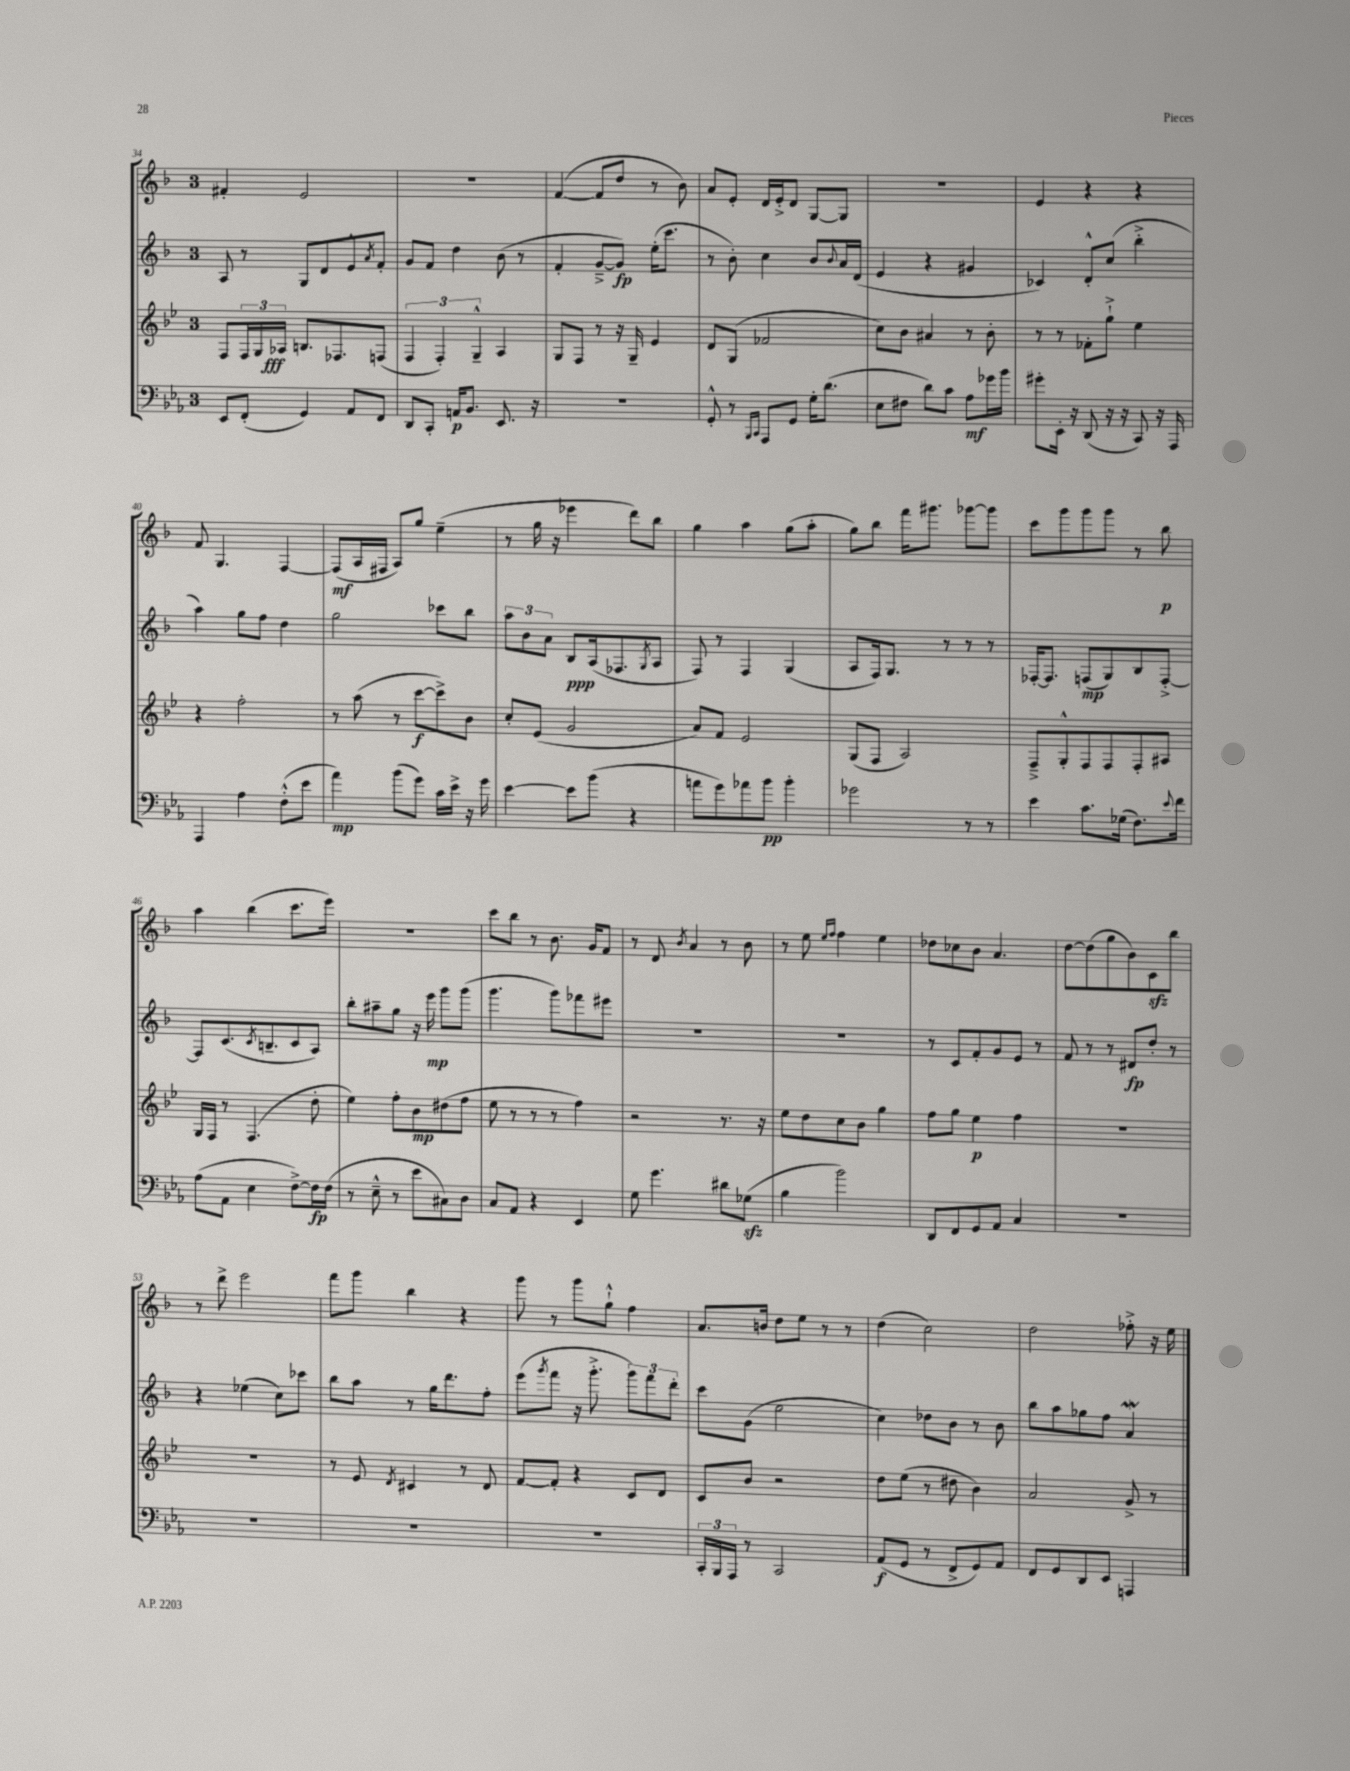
<<
\new StaffGroup <<
\new Staff = "s0" {
    \clef treble \key f \major \once \override Staff.TimeSignature.style = #'single-digit \time 3/4
    fis'4-. e'2 |
    R2. |
    f'4~( f'8 d''8 r8 bes'8) |
    a'8 e'8-. d'16 e'16-.-> d'8 g8~ g8 |
    R2. |
    e'4 r4 r4 |
    f'8 g4. f4~ |
    f8\mf( a16 fis16 a8) g''8 e''4--( |
    r8 g''16 r16 ees'''4 d'''8) bes''8 |
    g''4 a''4 g''8( a''8-. |
    g''8) bes''8 f'''16 gis'''8. ges'''8~ ges'''8 |
    c'''8 g'''8 g'''8 g'''8 r8 bes''8\p |
    a''4 bes''4( c'''8. e'''16) |
    R2. |
    c'''8 bes''8 r8 bes'8. g'16 f'8 |
    r8 d'8 \acciaccatura { bes'8 } a'4 r8 bes'8 |
    r8 e''8 \grace { e''16 f''16 } f''4 e''4 |
    des''8 ces''8 bes'8 a'4. |
    d''8~ d''8( g''8 bes'8) c'8\sfz bes''8 |
    r8 d'''8-> e'''2 |
    f'''8 g'''8 bes''4 r4 |
    g'''8 r8 g'''8 g''8-!-^ f''4 |
    a'8. b'16 d''8 e''8 r8 r8 |
    d''4( c''2) |
    d''2 fes''8-.-> r16 e''16 \bar "|." |
}
\new Staff = "s1" {
    \clef treble \key f \major \once \override Staff.TimeSignature.style = #'single-digit \time 3/4
    a8 r8 g8 d'8 e'8-^ \acciaccatura { a'8 } f'8-. |
    g'8 f'8 d''4 bes'8( r8 |
    f'4-. g'8~---> g'8\fp) e''16-.( c'''8. |
    r8 bes'8-.) c''4 bes'8 \appoggiatura { bes'8 } a'16 d'16( |
    e'4 r4 gis'4 |
    ces'4) d'8-.-^ c''8( bes''4-.-> |
    a''4) g''8 f''8 d''4 |
    g''2 ces'''8 bes''8 |
    \tuplet 3/2 { a''8 bes'8 a'8 } bes8\ppp a16( fes8. \acciaccatura { g8 } a8 |
    f8) r8 f4 g4( |
    a8 f16) g8. r8 r8 r8 |
    fes16~-. fes8. f8\mp( g8) bes8 f8~-.-> |
    f8 c'8.( \acciaccatura { c'8 } b8.-- c'8 a8) |
    bes''8-. ais''8-- g''8 r16 e'''16\mp g'''8 g'''8( |
    g'''4. g'''8) fes'''8 eis'''8 |
    R2. |
    R2. |
    r8 c'8 f'8-. g'8 e'8 r8 |
    f'8 r8 r8 dis'8\fp d''8-. r8 |
    r4 ees''4( c''8) ces'''8 |
    bes''8 a''8 r8 g''16 d'''8. f''8-. |
    e'''8( \acciaccatura { g'''8 } f'''8 r16 g'''8.-.-> \tuplet 3/2 { g'''8) f'''8 d'''8-. } |
    c'''8 g'8( e''2 |
    c''4) des''8 bes'8 r8 bes'8 |
    bes''8 a''8 ges''8 f''8 a'4\mordent \bar "|." |
}
\new Staff = "s2" {
    \clef treble \key bes \major \once \override Staff.TimeSignature.style = #'single-digit \time 3/4
    f8 \tuplet 3/2 { f16 g16 aes16\fff } b8. fes8. f8( |
    \tuplet 3/2 { f4 f4-.) g4---^ } a4 |
    g8 f8 r8 r16 g16-- ees'4 |
    d'8 g8( fes'2 |
    c''8) bes'8 ais'4 r8 bes'8-. |
    r8 r8 fes'8-. g''8-!-> ees''4 |
    r4 f''2-. |
    r8 a''8( r8 c'''8~\f c'''8->) bes'8 |
    c''8-. ees'8( g'2 |
    a'8) f'8 ees'2 |
    g8( f8 a2) |
    f8---> g8-.-^ f8 f8 f8-. ais8 |
    g16 f16 r8 f4.( d''8-. |
    ees''4) f''8-. bes'8\mp dis''8( f''8 |
    ees''8 r8 r8 r8 f''4) |
    r2 r8. r16 |
    ees''8 d''8 c''8 bes'8 g''4 |
    f''8 g''8 ees''4\p f''4 |
    R2. |
    R2. |
    r8 ees'8 \acciaccatura { d'8 } cis'4 r8 d'8 |
    f'8~ f'8-. r4 c'8 d'8 |
    c'8 bes'8 r2 |
    d''8 ees''8( r8 dis''8 bes'4) |
    a'2 g'8-> r8 \bar "|." |
}
\new Staff = "s3" {
    \clef bass \key ees \major \once \override Staff.TimeSignature.style = #'single-digit \time 3/4
    ees,8 f,8-.( g,4) aes,8 f,8 |
    d,8 c,8-. a,16\p bes,8. ees,8. r16 |
    R2. |
    g,8-.-^ r8 \grace { bes,,16 c,16 } aes,,8 g,8 g16-. d'8.( |
    ees8 fis8 d'8) c'8 aes8\mf ges'16 bes'16 |
    gis'8-. ees,16-. r16 d,8( r16 r16 c,8) r16 aes,,16 |
    aes,,4 aes4 f8-.-^( ees'8 |
    aes'4\mp) bes'8( g'8) c'16 ees'16-> r16 g'16 |
    ees'4~ ees'8 bes'8( r4 |
    a'8 g'8) aes'8 bes'8\pp bes'4-. |
    ges'2 r8 r8 |
    ees'4 c'8. ges16( f8.) \appoggiatura { ees'8 } f'16 |
    aes8( aes,8 ees4 f8~->) f16\fp f16( |
    r8 ees8---^ r8 ees'8 cis8) d8 |
    c8 aes,8 r4 ees,4 |
    g8 g'4. dis'8 ges8\sfz( |
    bes4 bes'2) |
    d,8 f,8 g,8 aes,8 c4 |
    R2. |
    R2. |
    R2. |
    R2. |
    \tuplet 3/2 { c,16-. bes,,16 aes,,16 } r8 c,2 |
    aes,8\f( g,8 r8 f,8-> g,8) aes,8 |
    f,8 g,8 d,8 ees,8 a,,4 \bar "|." |
}
>>
>>
\layout { \context { \Score currentBarNumber = #34 } }
